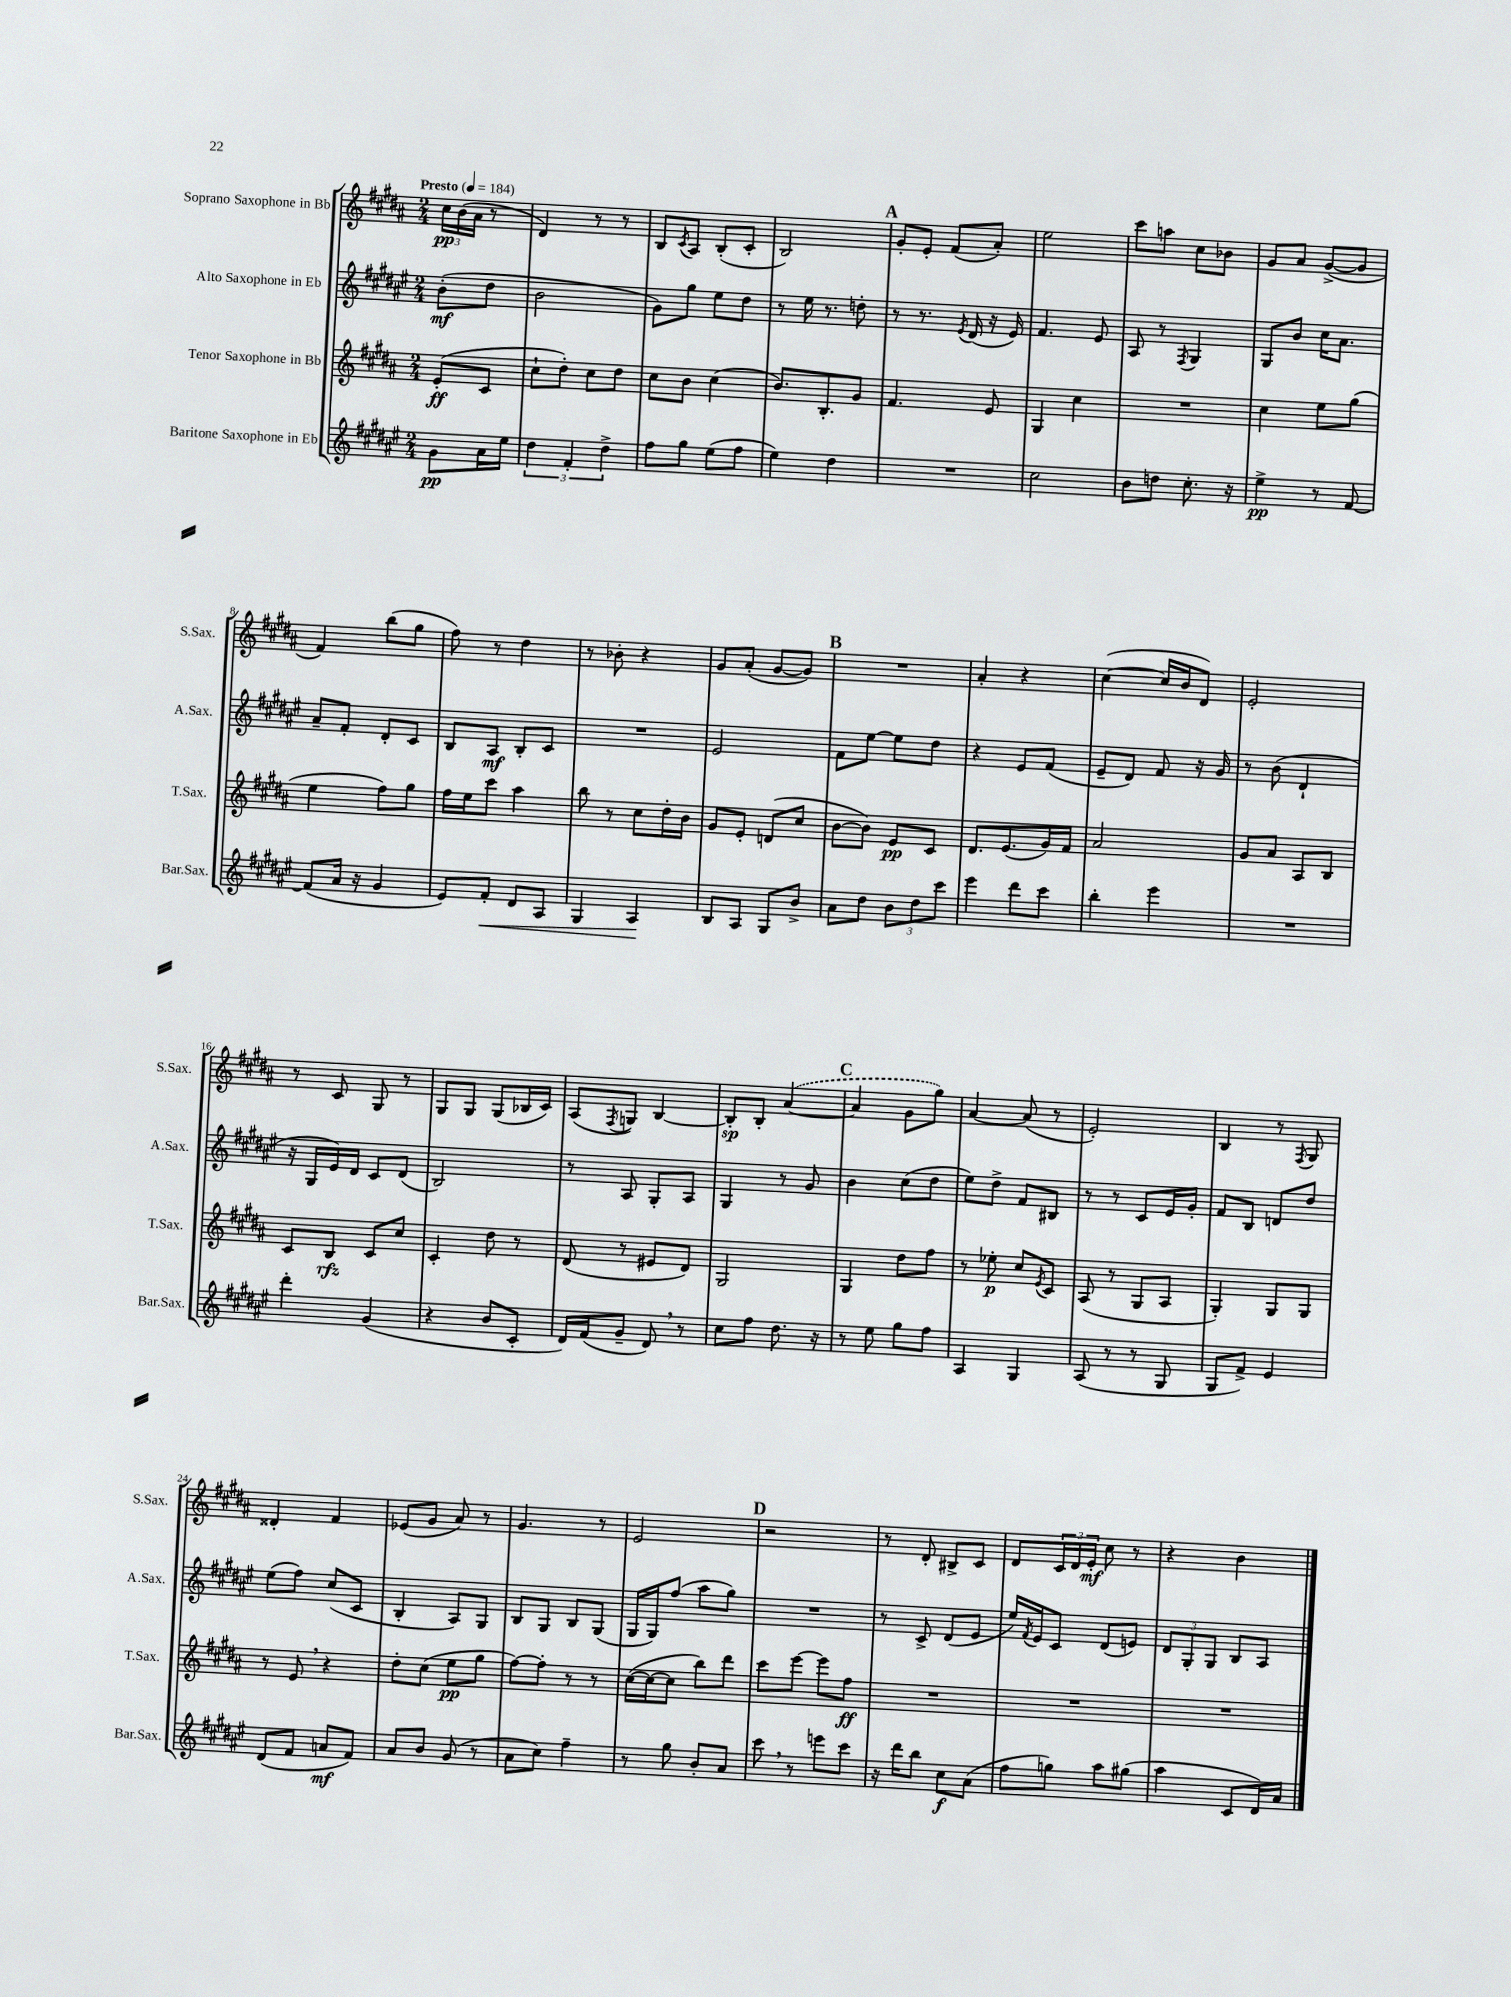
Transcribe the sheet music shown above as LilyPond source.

<<
\new StaffGroup <<
\new Staff = "s0" \with { instrumentName = "Soprano Saxophone in Bb" shortInstrumentName = "S.Sax." } {
    \clef treble \key b \major \numericTimeSignature \time 2/4 \partial 4 \tempo "Presto" 4 = 184
    \tuplet 3/2 { cis''16\pp b'16( ais'16 } r8 |
    dis'4) r8 r8 |
    b8 \acciaccatura { cis'8 } ais8 b8-.( cis'8-. |
    b2) |
    \mark \markup { \bold "A" } gis'8-. e'8-. fis'8( ais'8-.) |
    e''2 |
    cis'''8 a''8 cis''8 bes'8 |
    gis'8 ais'8 gis'8~->( gis'8 |
    fis'4) b''8( gis''8 |
    fis''8) r8 dis''4 |
    r8 bes'8-. r4 |
    gis'8 ais'8-.( gis'8~ gis'8) |
    \mark \markup { \bold "B" } R2 |
    ais'4-. r4 |
    cis''4~( cis''16 b'16 dis'8) |
    e'2-. |
    r8 cis'8 gis8 r8 |
    gis8 gis8 gis8( bes16 cis'16) |
    ais8( \acciaccatura { fis8 } g8) b4~ |
    b8-.\sp b8-. \once \slurDashed ais'4~( |
    \mark \markup { \bold "C" } ais'4 gis'8 gis''8) |
    ais'4~ ais'8( r8 |
    e'2-.) |
    b4 r8 \acciaccatura { fis8 } gis8 |
    disis'4-. fis'4 |
    ees'8( gis'8 ais'8) r8 |
    gis'4. r8 |
    e'2 |
    \mark \markup { \bold "D" } r2 |
    r8 dis'8-. bis8-> cis'8 |
    dis'8 \tuplet 3/2 { cis'16 dis'16 e'16-.\mf } cis''8 r8 |
    r4 b'4 \bar "|." |
}
\new Staff = "s1" \with { instrumentName = "Alto Saxophone in Eb" shortInstrumentName = "A.Sax." } {
    \clef treble \key fis \major \numericTimeSignature \time 2/4 \partial 4
    b'8-.\mf( dis''8 |
    b'2 |
    gis'8) gis''8 eis''8 dis''8 |
    r8 eis''16 r8. d''8-. |
    \mark \markup { \bold "A" } r8 r8. \acciaccatura { eis'8 } dis'16( r16 eis'16) |
    fis'4. eis'8 |
    ais8 r8 \acciaccatura { fis8 } gis4 |
    gis8 b'8 cis''16 ais'8. |
    ais'8-- fis'8-. dis'8-. cis'8 |
    b8 ais8\mf b8-. cis'8 |
    R2 |
    eis'2 |
    \mark \markup { \bold "B" } fis'8 eis''8~ eis''8 dis''8 |
    r4 eis'8 fis'8( |
    eis'8-- dis'8) fis'8 r16 gis'16 |
    r8 b'8( dis'4-! |
    r16 gis16 eis'16) dis'16 cis'8 dis'8( |
    b2) |
    r8 ais8 gis8-. ais8 |
    gis4 r8 gis'8 |
    \mark \markup { \bold "C" } b'4 cis''8( dis''8 |
    eis''8) dis''8-> fis'8 bis8 |
    r8 r8 cis'8 eis'16 gis'16-. |
    fis'8 b8 d'8 dis''8 |
    eis''8( fis''8) cis''8( cis'8 |
    b4-. ais8) gis8 |
    b8 gis8 b8 gis8( |
    gis16 gis16) fis''8( ais''8 gis''8) |
    \mark \markup { \bold "D" } R2 |
    r8 cis'8-> dis'8( eis'8 |
    eis''16) \acciaccatura { fis'8 } eis'16 cis'8 dis'8( e'8) |
    \tuplet 3/2 { dis'8 gis8-. gis8 } b8 ais8 \bar "|." |
}
\new Staff = "s2" \with { instrumentName = "Tenor Saxophone in Bb" shortInstrumentName = "T.Sax." } {
    \clef treble \key b \major \numericTimeSignature \time 2/4 \partial 4
    e'8-.\ff( cis'8 |
    cis''8-! dis''8-.) cis''8 dis''8 |
    cis''8 b'8 cis''4( |
    b'8.) b8.-. gis'8 |
    \mark \markup { \bold "A" } fis'4. e'8 |
    gis4 cis''4 |
    R2 |
    cis''4 e''8 gis''8( |
    e''4 fis''8) gis''8 |
    fis''16 e''16 cis'''8 ais''4 |
    b''8 r8 cis''8 dis''16-. b'16 |
    gis'8 e'8-. d'8( cis''8 |
    \mark \markup { \bold "B" } b'8~ b'8) e'8\pp cis'8 |
    dis'8. e'8.( gis'16) fis'16 |
    ais'2 |
    gis'8 ais'8 ais8 b8 |
    cis'8 b8\rfz cis'8 cis''8 |
    cis'4-. dis''8 r8 |
    dis'8( r8 eis'8 dis'8) |
    gis2 |
    \mark \markup { \bold "C" } gis4 dis''8 fis''8 |
    r8 ees''8-.\p cis''8 \acciaccatura { e'8 } cis'8 |
    ais8( r8 gis8 ais8 |
    gis4-.) gis8 gis8 |
    r8 e'8 \breathe r4 |
    dis''8-. cis''8( e''8\pp gis''8 |
    fis''8~) fis''8-. r8 r8 |
    cis''16~( cis''16~ cis''8 b''8) dis'''8 |
    \mark \markup { \bold "D" } cis'''8 e'''8~ e'''8 fis''8\ff |
    R2 |
    R2 |
    R2 \bar "|." |
}
\new Staff = "s3" \with { instrumentName = "Baritone Saxophone in Eb" shortInstrumentName = "Bar.Sax." } {
    \clef treble \key fis \major \numericTimeSignature \time 2/4 \partial 4
    gis'8\pp ais'16 eis''16 |
    \tuplet 3/2 { dis''4 fis'4-. dis''4-> } |
    fis''8 gis''8 eis''8( fis''8 |
    eis''4) dis''4 |
    \mark \markup { \bold "A" } R2 |
    cis''2 |
    b'8 d''8 cis''8.-. r16 |
    eis''4->\pp r8 fis'8~ |
    fis'8( ais'16 r16 gis'4 |
    eis'8) fis'8-.\< dis'8 ais8 |
    gis4 ais4\! |
    b8 ais8 gis8 b'8-> |
    \mark \markup { \bold "B" } ais'8 dis''8 \tuplet 3/2 { b'8 dis''8 cis'''8 } |
    eis'''4 dis'''8 cis'''8 |
    b''4-. eis'''4 |
    R2 |
    dis'''4-. gis'4( |
    r4 b'8 cis'8-. |
    dis'16) fis'16( gis'8-- dis'8) \breathe r8 |
    cis''8 fis''8 dis''8. r16 |
    \mark \markup { \bold "C" } r8 eis''8 gis''8 fis''8 |
    ais4 gis4 |
    ais8( r8 r8 gis8 |
    gis8 fis'8->) eis'4 |
    dis'8( fis'8 a'8\mf fis'8) |
    ais'8 b'8 gis'8( r8 |
    ais'8 cis''8) fis''4-- |
    r8 gis''8 b'8-. ais'8 |
    \mark \markup { \bold "D" } cis'''8 \breathe r8 e'''8 cis'''8 |
    r16 dis'''16 b''8 cis''8\f ais'8( |
    fis''8 g''8) ais''8 gis''8( |
    ais''4 cis'8 dis'16) ais'16 \bar "|." |
}
>>
>>
